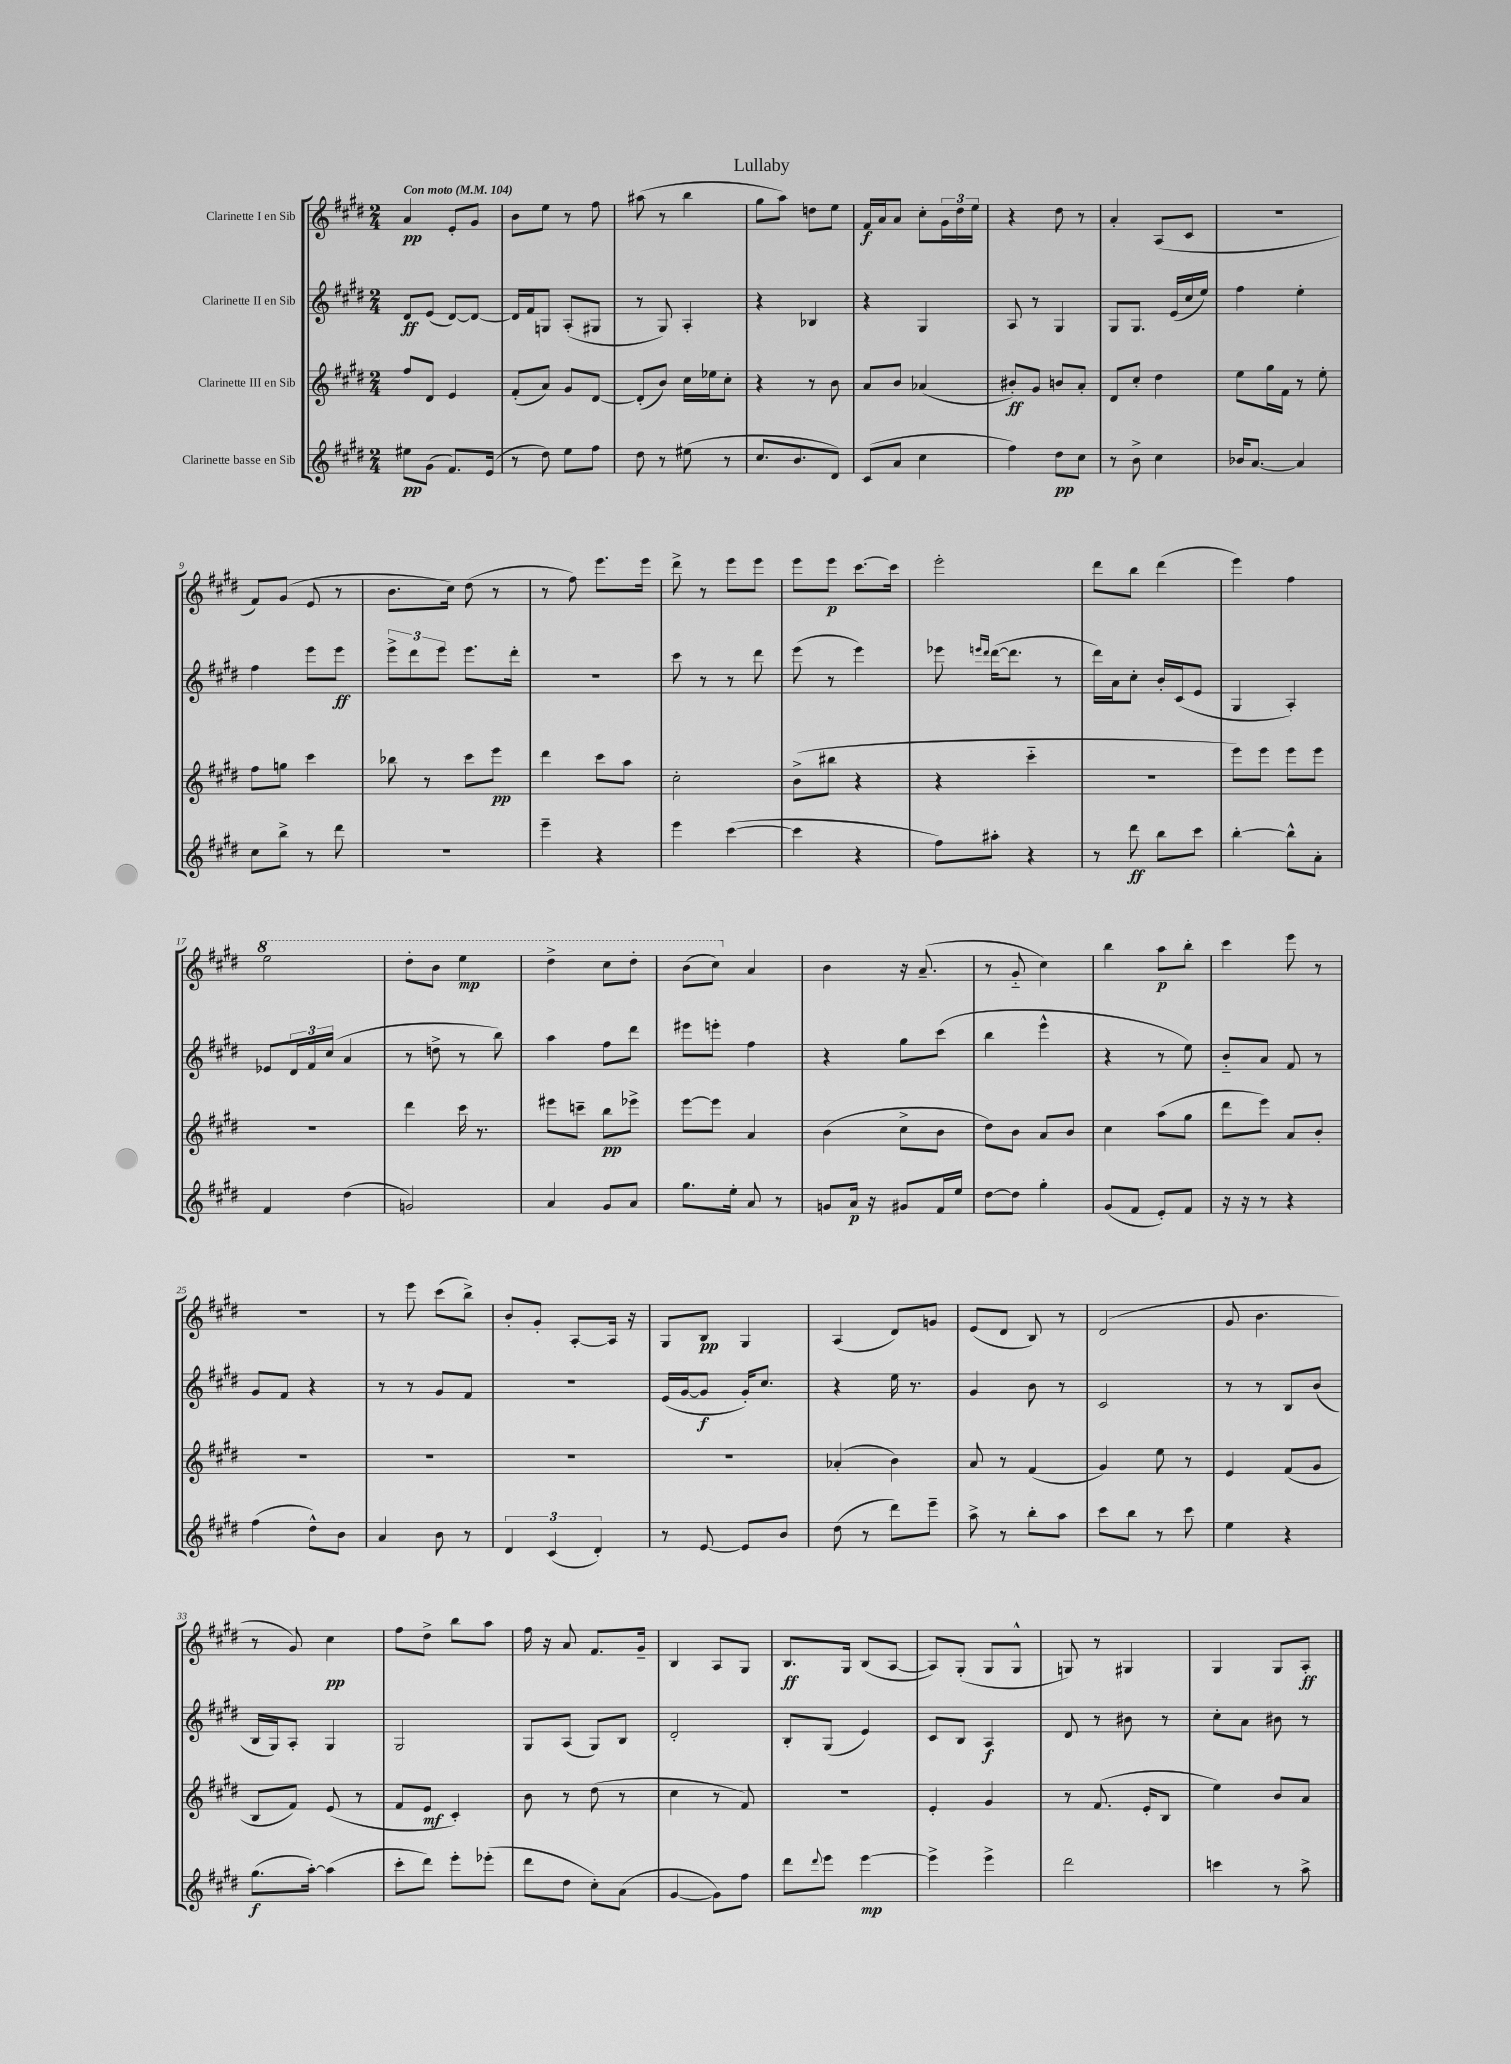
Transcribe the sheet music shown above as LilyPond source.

\header { title = "Lullaby" }
<<
\new StaffGroup <<
\new Staff = "s0" \with { instrumentName = "Clarinette I en Sib" } {
    \clef treble \key e \major \numericTimeSignature \time 2/4 \tempo "Con moto" 4 = 104
    a'4\pp e'8-. gis'8 |
    b'8 e''8 r8 fis''8 |
    ais''8( r8 b''4 |
    gis''8 a''8) d''8 e''8 |
    fis'16\f a'16 a'8 cis''8-. \tuplet 3/2 { gis'16 dis''16 e''16 } |
    r4 dis''8 r8 |
    a'4-. a8( cis'8 |
    R2 |
    fis'8) gis'8( e'8 r8 |
    b'8. cis''16) dis''8( r8 |
    r8 fis''8) e'''8. e'''16 |
    dis'''8-> r8 e'''8 e'''8 |
    e'''8 e'''8\p cis'''8.~ cis'''16 |
    e'''2-. |
    dis'''8 b''8 dis'''4( |
    e'''4) fis''4 |
    \ottava #1 e'''2 |
    dis'''8-. b''8 e'''4\mp |
    dis'''4-> cis'''8 dis'''8-. |
    b''8( cis'''8) \ottava #0 a'4 |
    b'4 r16 a'8.--( |
    r8 gis'8-_ cis''4) |
    b''4 a''8\p b''8-. |
    cis'''4 e'''8 r8 |
    r2 |
    r8 e'''8 cis'''8( b''8->) |
    b'8-. gis'8-. a8~-. a16 r16 |
    gis8 b8\pp gis4 |
    a4( dis'8) g'8 |
    e'8( dis'8 b8) r8 |
    dis'2( |
    gis'8 b'4. |
    r8 gis'8) cis''4\pp |
    fis''8 dis''8-> b''8 a''8 |
    fis''16 r16 a'8 fis'8. gis'16-- |
    b4 a8 gis8 |
    b8.\ff gis16 b8( a8~ |
    a8) gis8-.( gis8 gis8-^ |
    g8) r8 gis4 |
    gis4 gis8 a8-.\ff \bar "|." |
}
\new Staff = "s1" \with { instrumentName = "Clarinette II en Sib" } {
    \clef treble \key e \major \numericTimeSignature \time 2/4
    dis'8\ff e'8( dis'8~) dis'8~ |
    dis'16 fis'16 g8 a8-.( gis8 |
    r8 gis8) a4-. |
    r4 bes4 |
    r4 gis4 |
    a8 r8 gis4 |
    gis8 gis8. e'16( cis''16 e''16) |
    fis''4 e''4-. |
    fis''4 e'''8 e'''8\ff |
    \tuplet 3/2 { e'''8-> dis'''8 e'''8 } e'''8. dis'''16-. |
    r2 |
    cis'''8 r8 r8 dis'''8 |
    e'''8( r8 e'''4) |
    ees'''8 \grace { e'''16 dis'''16 } dis'''16~( dis'''8. r8 |
    dis'''16) a'16 cis''8-. b'16-. cis'16( e'8 |
    gis4 a4-.) |
    ees'8 \tuplet 3/2 { dis'16 fis'16 cis''16( } a'4 |
    r8 d''8-> r8 b''8) |
    a''4 fis''8 dis'''8 |
    eis'''8 e'''8-. fis''4 |
    r4 gis''8 cis'''8( |
    b''4 e'''4-^ |
    r4 r8 e''8) |
    b'8-_ a'8 fis'8 r8 |
    gis'8 fis'8 r4 |
    r8 r8 gis'8 fis'8 |
    r2 |
    e'16( gis'16~ gis'8\f gis'16-.) cis''8. |
    r4 e''16 r8. |
    gis'4 b'8 r8 |
    cis'2 |
    r8 r8 b8 b'8( |
    b16 gis16) a8-. gis4 |
    gis2 |
    gis8 a8( gis8) b8 |
    dis'2-. |
    b8-. gis8( e'4) |
    cis'8 b8 a4\f |
    dis'8 r8 bis'8 r8 |
    cis''8-. a'8 bis'8 r8 \bar "|." |
}
\new Staff = "s2" \with { instrumentName = "Clarinette III en Sib" } {
    \clef treble \key e \major \numericTimeSignature \time 2/4
    fis''8 dis'8 e'4 |
    fis'8-.( a'8) gis'8 dis'8~ |
    dis'8-.( b'8) cis''16 ees''16 cis''8-. |
    r4 r8 b'8 |
    a'8 b'8 aes'4( |
    bis'8-.\ff) gis'8 b'8 a'8-. |
    dis'8 cis''8-. dis''4 |
    e''8 gis''16 fis'16 r8 e''8-. |
    fis''8 g''8 cis'''4 |
    bes''8 r8 cis'''8 e'''8\pp |
    dis'''4 cis'''8 a''8 |
    cis''2-. |
    b'8->( bis''8 r4 |
    r4 cis'''4-_ |
    r2 |
    e'''8) e'''8 e'''8 e'''8 |
    R2 |
    dis'''4 cis'''16 r8. |
    eis'''8 c'''8-- b''8\pp ees'''8-> |
    e'''8~ e'''8 a'4 |
    b'4( cis''8-> b'8 |
    dis''8) b'8 a'8 b'8 |
    cis''4 a''8( gis''8 |
    dis'''8 e'''8) a'8 b'8-. |
    R2 |
    R2 |
    R2 |
    R2 |
    aes'4-.( b'4) |
    a'8 r8 fis'4( |
    gis'4) e''8 r8 |
    e'4 fis'8( gis'8 |
    b8 fis'8) e'8( r8 |
    fis'8 e'8\mf cis'4-.) |
    b'8 r8 dis''8( r8 |
    cis''4 r8 fis'8) |
    R2 |
    e'4-. gis'4 |
    r8 fis'8.( e'16-. b8 |
    e''4) b'8 a'8 \bar "|." |
}
\new Staff = "s3" \with { instrumentName = "Clarinette basse en Sib" } {
    \clef treble \key e \major \numericTimeSignature \time 2/4
    eis''8\pp gis'8( fis'8.) e'16( |
    r8 dis''8) e''8 fis''8 |
    dis''8 r8 eis''8( r8 |
    cis''8. b'8. dis'8) |
    cis'8( a'8 cis''4 |
    fis''4) dis''8\pp cis''8 |
    r8 b'8-> cis''4 |
    bes'16 a'8.~ a'4 |
    cis''8 b''8-> r8 dis'''8 |
    R2 |
    e'''4-- r4 |
    e'''4 cis'''4~( |
    cis'''4 r4 |
    fis''8) ais''8-. r4 |
    r8 dis'''8\ff b''8 cis'''8 |
    b''4~-. b''8-^ a'8-. |
    fis'4 dis''4( |
    g'2) |
    a'4 gis'8 a'8 |
    gis''8. e''16-. a'8 r8 |
    g'8 a'16\p r16 gis'8 fis'16 e''16 |
    dis''8~ dis''8 gis''4-. |
    gis'8( fis'8 e'8-.) fis'8 |
    r16 r16 r8 r4 |
    fis''4( dis''8-^) b'8 |
    a'4 b'8 r8 |
    \tuplet 3/2 { dis'4 cis'4( dis'4-.) } |
    r8 e'8~ e'8 b'8 |
    dis''8( r8 dis'''8) e'''8-- |
    a''8-> r8 b''8-. a''8 |
    cis'''8 b''8 r8 cis'''8 |
    e''4 r4 |
    gis''8.\f( a''16~-.) a''4( |
    cis'''8-. dis'''8) e'''8-. ees'''8-.( |
    dis'''8 dis''8 cis''8-.) a'8( |
    gis'4~ gis'8) fis''8 |
    dis'''8 \appoggiatura { dis'''8 } e'''8 e'''4~\mp |
    e'''4-> e'''4-> |
    dis'''2 |
    c'''4 r8 a''8-> \bar "|." |
}
>>
>>
